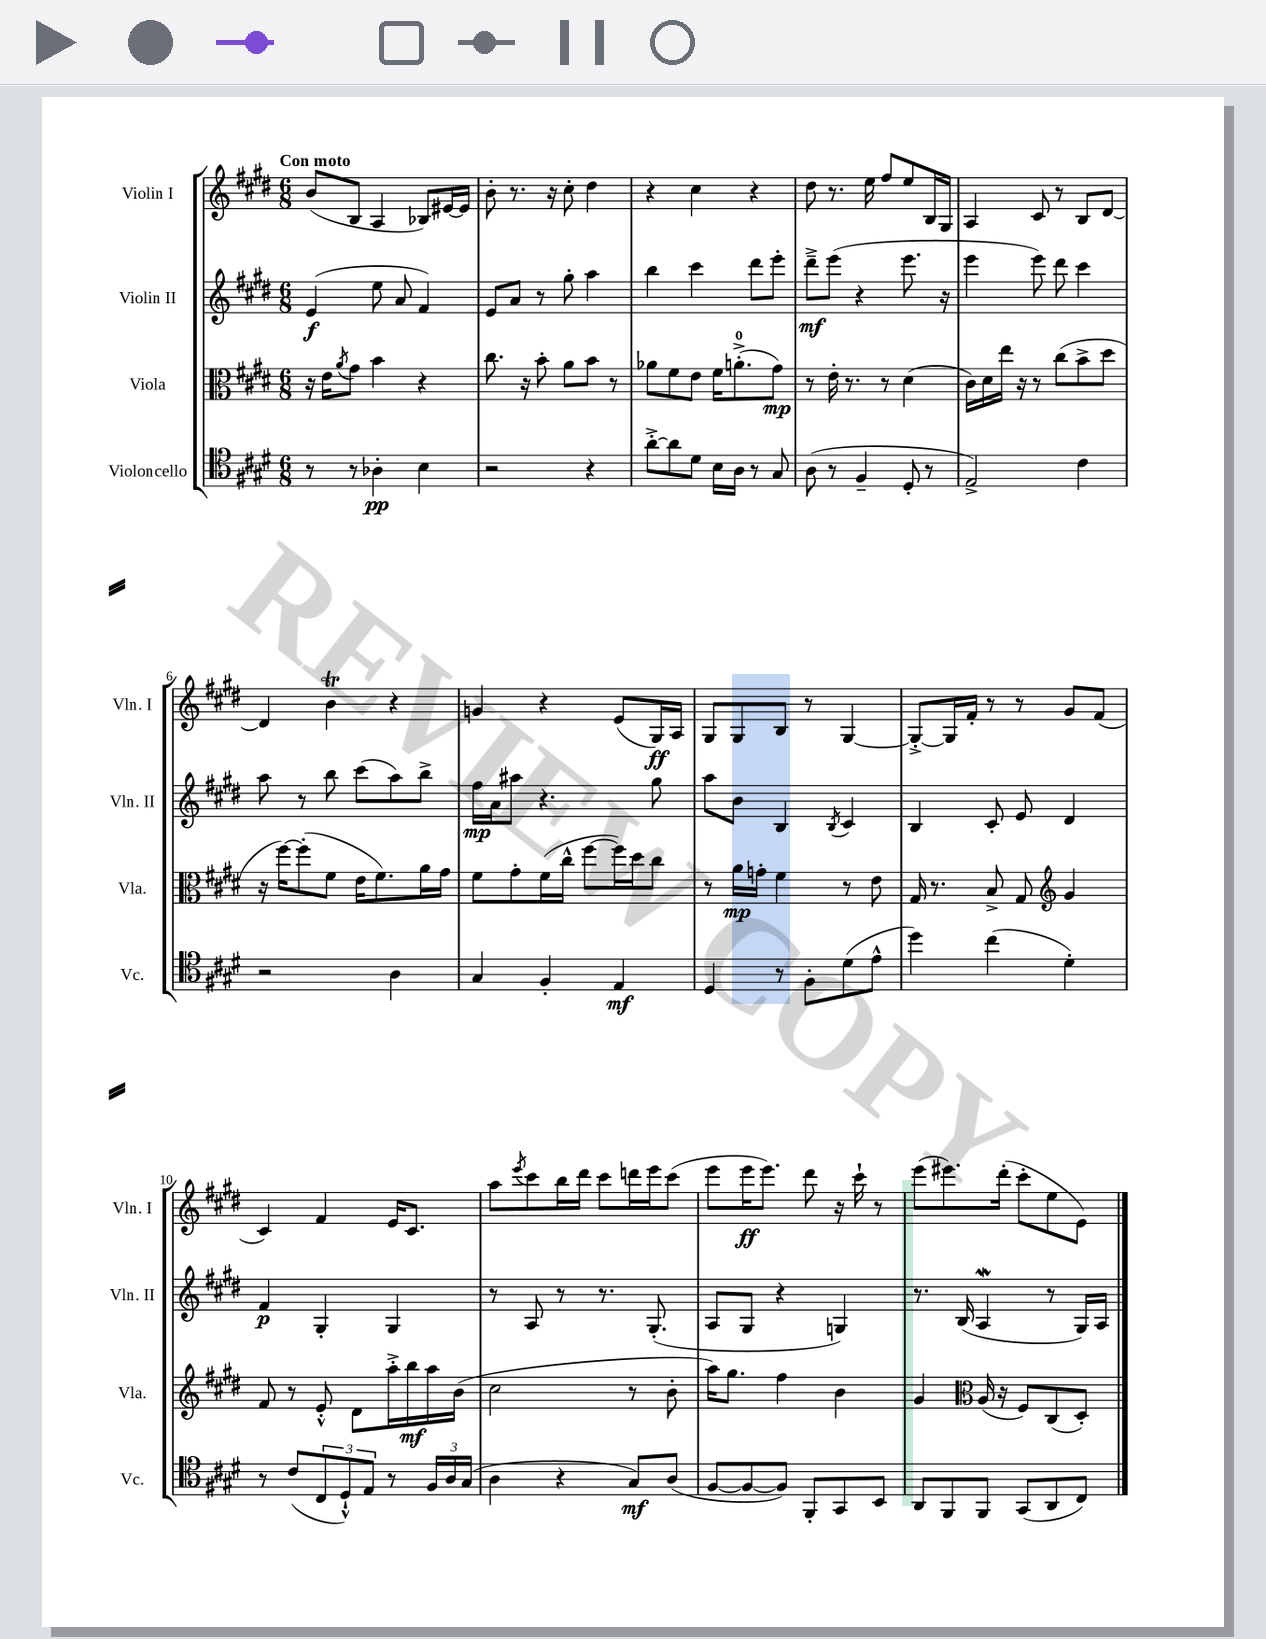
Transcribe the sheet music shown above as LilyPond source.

<<
\new StaffGroup <<
\new Staff = "s0" \with { instrumentName = "Violin I" shortInstrumentName = "Vln. I" } {
    \clef treble \key e \major \numericTimeSignature \time 6/8 \tempo "Con moto"
    b'8( b8 a4 bes8) eis'16~ eis'16 |
    b'8-. r8. r16 cis''8-. dis''4 |
    r4 cis''4 r4 |
    dis''8 r8. e''16 fis''8 e''8 b16 gis16 |
    a4 cis'8 r8 b8 dis'8~ |
    dis'4 b'4\trill r4 |
    g'4 r4 e'8( gis16\ff) a16 |
    gis8 gis8 b8 r8 gis4~ |
    gis8~-.-> gis16 fis'16-. r8 r8 gis'8 fis'8( |
    cis'4) fis'4 e'16 cis'8. |
    a''8 \acciaccatura { e'''8 } cis'''8 b''16 dis'''16 cis'''8 d'''16 e'''16 cis'''8( |
    e'''8 e'''16\ff e'''8.) dis'''8 r16 cis'''16-! r8 |
    e'''8( eis'''8.) dis'''16-.( cis'''8-. e''8 e'8) \bar "|." |
}
\new Staff = "s1" \with { instrumentName = "Violin II" shortInstrumentName = "Vln. II" } {
    \clef treble \key e \major \numericTimeSignature \time 6/8
    e'4\f( e''8 a'8 fis'4) |
    e'8 a'8 r8 gis''8-. a''4 |
    b''4 cis'''4 dis'''8 e'''8-. |
    dis'''8--->\mf e'''8( r4 e'''8. r16 |
    e'''4 e'''8) dis'''8 cis'''4 |
    a''8 r8 b''8 cis'''8( a''8) b''8-> |
    fis''16\mp a'16 ais''8 r4. gis''8 |
    a''8 b'8 b4 \acciaccatura { b8 } cis'4 |
    b4 cis'8-. e'8 dis'4 |
    fis'4\p gis4-. gis4 |
    r8 a8 r8 r8. gis8.-.( |
    a8 gis8 r4 g4) |
    r8. b16( a4\mordent r8 gis16) a16 \bar "|." |
}
\new Staff = "s2" \with { instrumentName = "Viola" shortInstrumentName = "Vla." } {
    \clef alto \key e \major \numericTimeSignature \time 6/8
    r16 e'16 \acciaccatura { a'8 } gis'8 b'4 r4 |
    cis''8. r16 b'8-. a'8 b'8 r8 |
    aes'8 fis'8 e'8 fis'16 a'8.-0-.->( gis'8\mp) |
    r8 e'16-. r8. r8 dis'4( |
    cis'16) dis'16 e''16 r16 r8 cis''8( b'8-> dis''8 |
    r16 fis''16~) fis''8-.( fis'8 e'16 fis'8.) a'16 gis'16 |
    fis'8 gis'8-. fis'16( cis''16-^ fis''8~ fis''16) dis''16 cis''8 |
    r8 a'16\mp g'16-. fis'4 r8 e'8 |
    gis16 r8. b8-> gis8 \clef treble gis'4 |
    fis'8 r8 e'8-.-^ dis'8 a''16-.-> b''16\mf a''16 b'16( |
    cis''2 r8 b'8-. |
    a''16) gis''8. fis''4 b'4 |
    gis'4 \clef alto a16( r16 fis8) cis8( dis8-.) \bar "|." |
}
\new Staff = "s3" \with { instrumentName = "Violoncello" shortInstrumentName = "Vc." } {
    \clef tenor \key e \major \numericTimeSignature \time 6/8
    r8 r8 aes4-.\pp b4 |
    r2 r4 |
    a'8~-.-> a'8 dis'8 b16 a16 r8 gis8 |
    a8( r8 fis4-- dis8-. r8 |
    e2->) cis'4 |
    r2 a4 |
    gis4 fis4-. e4\mf |
    dis4 r8 fis8-. dis'8( e'8-^ |
    dis''4) cis''4( dis'4-.) |
    r8 cis'8( \tuplet 3/2 { cis8 dis8-!-^) e8 } r8 \tuplet 3/2 { fis16 a16 gis16( } |
    a4 r4 gis8\mf) a8( |
    fis8~ fis8~ fis8) fis,8-. gis,8 b,8 |
    a,8 fis,8 fis,8 gis,8( a,8 cis8) \bar "|." |
}
>>
>>
